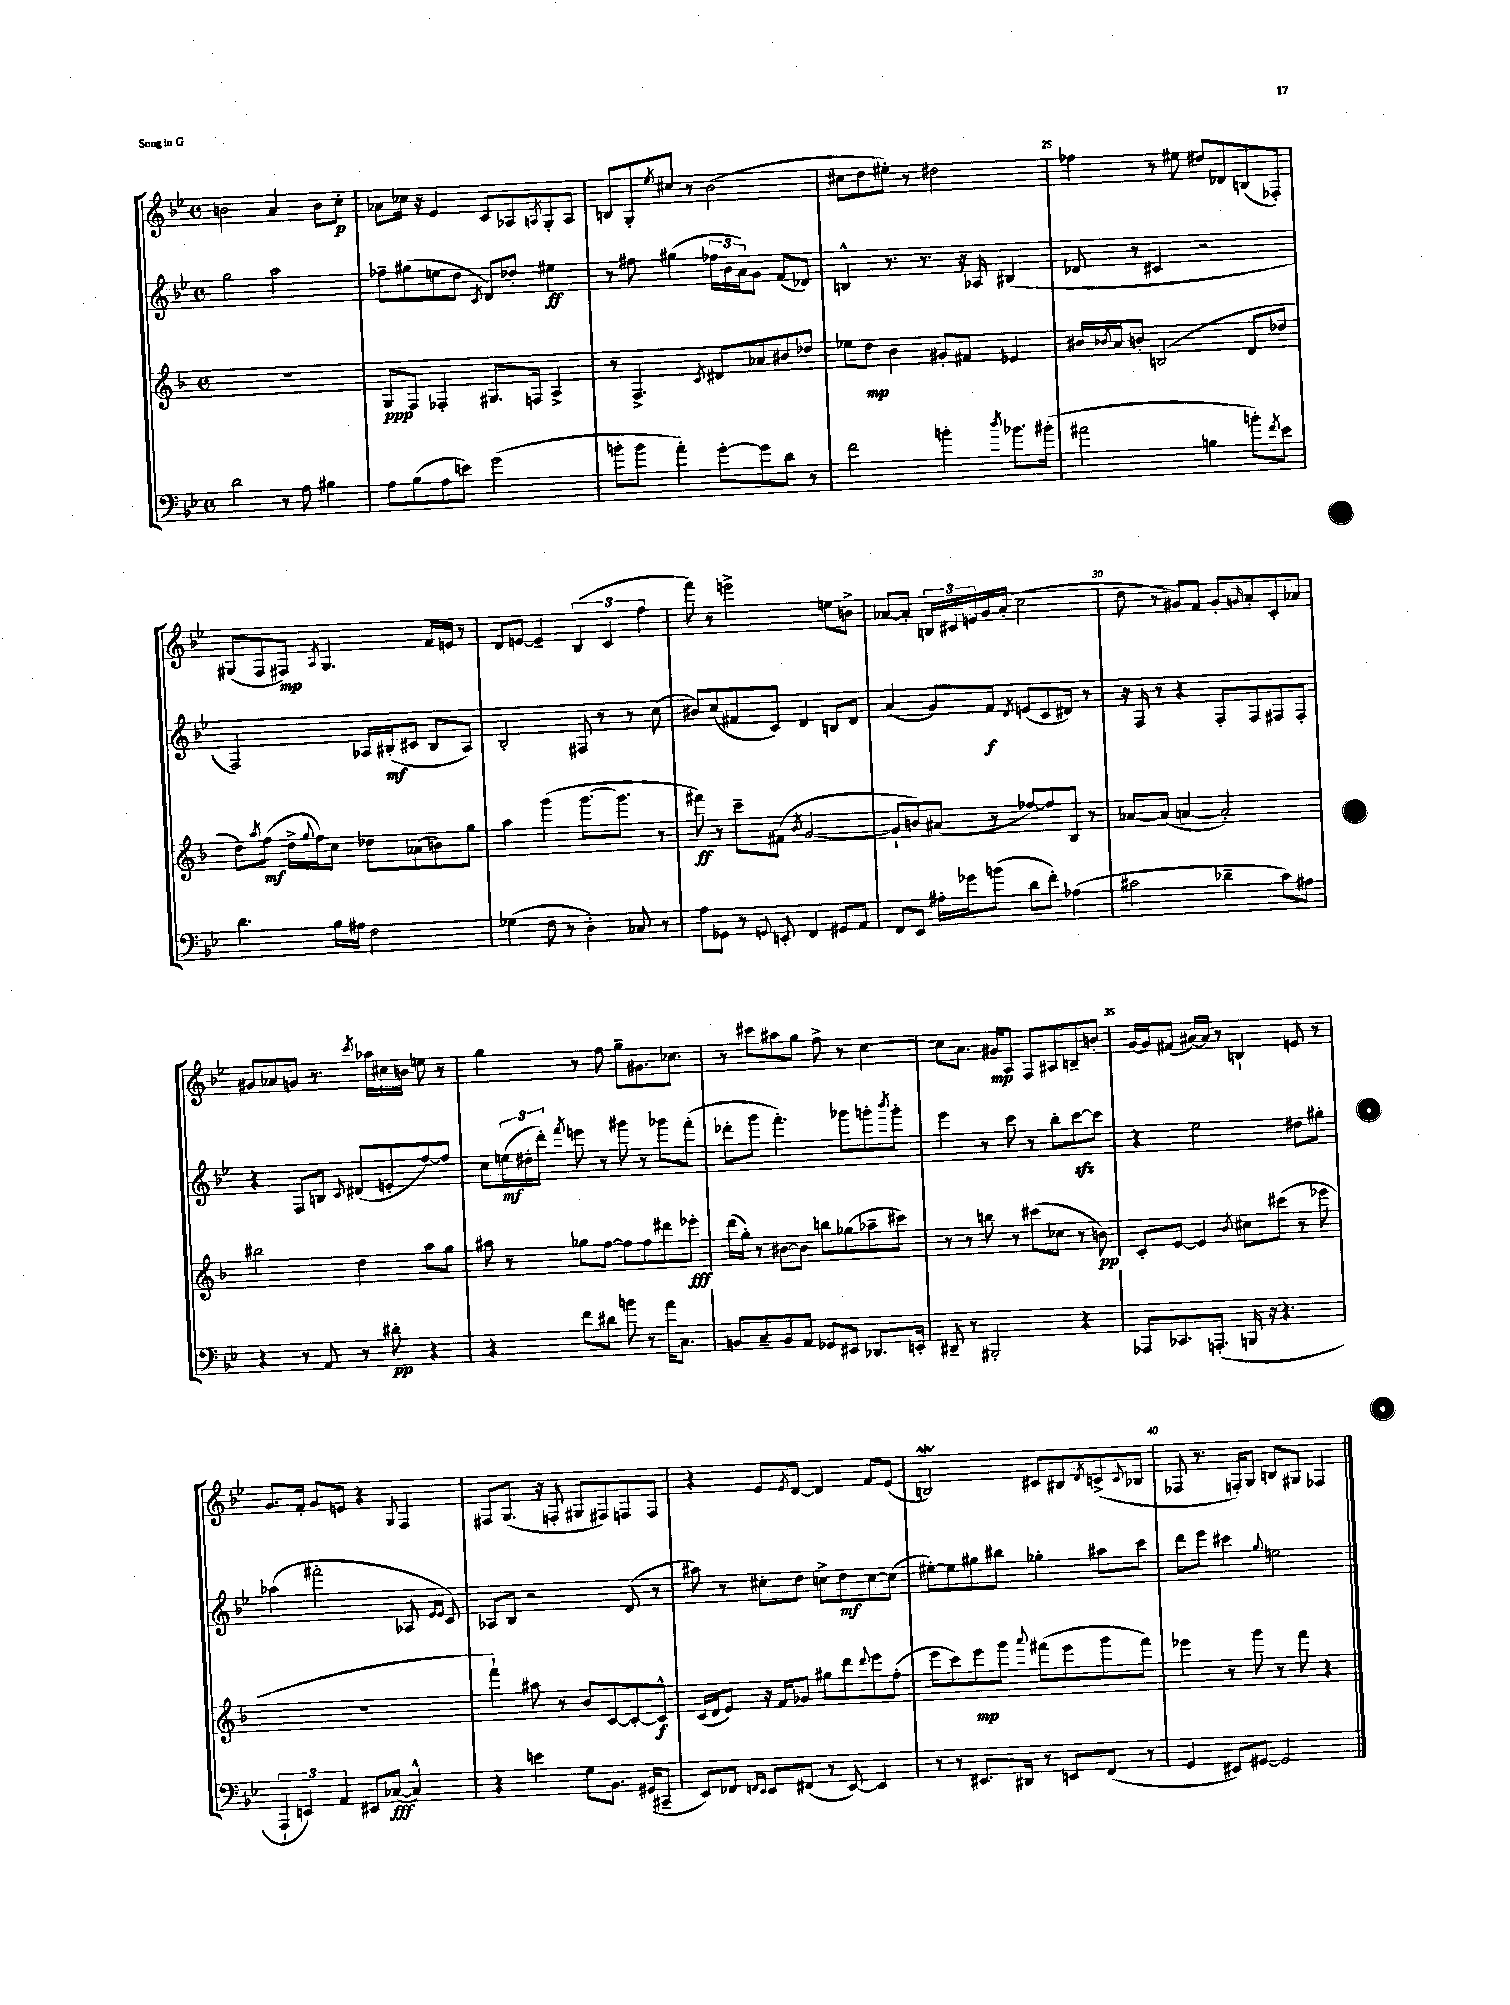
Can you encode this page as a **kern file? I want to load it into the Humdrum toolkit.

**kern	**kern	**kern	**kern
*staff4	*staff3	*staff2	*staff1
*clefF4	*clefG2	*clefG2	*clefG2
*k[b-e-]	*k[b-]	*k[b-e-]	*k[b-e-]
*M4/4	*M4/4	*M4/4	*M4/4
*met(c)	*met(c)	*met(c)	*met(c)
2d	1r	2gg	2b
8r	.	2aa	4a
8A	.	.	.
4B#	.	.	8b
.	.	.	8cc'
=	=	=	=
8A	8G	8ff-~	8a-
(8B-	8F	(8gg#	16cc-
.	.	.	16r
8A	4F-'	8ee	4e-
8e)	.	8dd	.
.	.	8qc	.
(2g	8.G#	8d)	8c
.	.	8dd-'	8A-
.	16F	.	.
.	.	.	8qA
.	4A^	4ee#	8G'
.	.	.	8A
=	=	=	=
8b'	8r	8r	8B
8b	4.F^	8ff#	8G'
.	.	.	8qee-
4a')	.	(4gg#	8cc#
.	.	.	8r
.	8qc	.	.
[8g'	8d#	24ff-	(2b-
.	.	24b-	.
.	.	24a)	.
8g]	8a-	8g	.
8d	8b#	(8f	.
8r	8dd-	8d-)	.
=	=	=	=
2f	8ee-	4B^^	8cc#
.	8dd	.	8dd
.	4b-	8.r	8ee#')
.	.	.	8r
.	.	8.r	.
4b'	8g#'	.	2dd#
.	8f#	16r	.
.	.	16A-	.
8qdd	.	.	.
8.b-	4e-	(4B#	.
(16b#'	.	.	.
=	=	=	=
2a#	16b#	8d-	4ff-
.	8qb-	.	.
.	16a	.	.
.	8b'	8r	.
.	(2B	4c#	8r
.	.	.	8ee#
4B	.	2r	8dd#
.	.	.	8d-
8b')	8d	.	(8B
8qf	.	.	.
8e-	8dd-	.	8F-')
=	=	=	=
4.d	8dd)	2F)	(8G#
.	8qaa	.	.
.	(8ff	.	8F
.	16dd^	.	8F#)
.	8qqgg	.	.
.	16ff)	.	.
.	.	.	8qA
16B-	8cc	.	4.G#
16A#	.	.	.
2F	8dd-	16A-	.
.	.	(16B#'	.
.	(8a-	8c#	.
.	8b)	8B#	16f
.	.	.	16e
.	8gg	8A-)	8r
=	=	=	=
(4G-	4aa	2B-'	8d
.	.	.	[8e
8F	(4ggg	.	4e~]
8r	.	.	.
4D')	[8.ggg	8F#	(6B-
.	.	8r	.
.	.	.	6c
.	8.ggg]	.	.
8C-	.	8r	.
.	.	.	6ff
8r	8r	(8cc	.
=	=	=	=
8A	8fff#)	8b#)	8fff)
8GG-	8r	(8cc	8r
8r	8ccc~	8f#	2eee^
8qqGG	.	.	.
8EE'	(8f#	8c)	.
.	8qb-	.	.
4FF	[2g	4d	.
8GG#	.	8B	8ee
8AA	.	8d	8b^
=	=	=	=
8FF	8g`]	(4a	[8a-
8EE-	8b)	.	8a-']
16A#'	(8a#	8g)	24B
.	.	.	24c#
16g-	.	.	.
.	.	.	24e
(8b	8r	8f	16g
.	.	.	(16a-'
.	.	8qd	.
8d	[8ff-)	(8e	2cc
8f')	8ff-]	8c	.
(4A-	8B-	8d#)	.
.	8r	8r	.
=	=	=	=
2c#	[8a-	16r	8dd
.	.	16F	.
.	(8a-]	8r	8r
.	[4a	4r	8g#)
.	.	.	8f
4d-~	2a'])	8F'	8g#'
.	.	.	16qqg
.	.	8F	8a'
8c#)	.	8F#	8c'
8A#	.	8F#'	8a-
=	=	=	=
4r	2bb#	4r	8g#
.	.	.	8a-
8r	.	8F	8g
8AA	.	8B	8.r
.	.	8qqc	.
8r	4dd	(8d#	.
.	.	.	8qccc
.	.	.	16aa-
8d#'	.	8e'	16cc#
.	.	.	16b
4r	8aa	[8ff)	8ee
.	8gg	8ff]	8r
=	=	=	=
4r	8aa#	8cc	4gg
.	8r	(24ee	.
.	.	24dd#'	.
.	.	24ddd')	.
.	.	8qfff	.
8f	8gg-	8eee	8r
8d#	[8ff	8r	8ff
8b	8ff]	8ggg#	8gg~
8r	8ff	8r	8.g#
16a	8ddd#	8ggg-	.
8.C	.	.	8.cc-
.	8eee-'	(8fff'	.
=	=	=	=
8BB	(16ddd	8ddd-'	8r
.	16gg')	.	.
8C~	8r	8ggg	8ccc#
8BB	[8b#	4.fff')	8aa#
8AA	8b#]	.	8gg
8GG-	8bb	.	8ff^
8EE#	(8gg-	8ggg-	8r
8.DD-	8aa-~	8ggg'	[4cc
.	.	8qbbb-	.
.	8ccc#)	8ggg'	.
16EE'	.	.	.
=	=	=	=
8DD#~	8r	4eee-	8cc]
8r	8r	.	8.a
2BBB#'	8bb	8r	.
.	.	.	16g#
.	8r	8ccc	8A
.	(8ccc#	8r	8F
.	8cc-	8bb-'	8A#
4r	8r	[8ccc	8B~
.	8b)	8ccc]	8b'
=	=	=	=
8AAA-	8c'	4r	[16g
.	.	.	16g]
8.CC-	[8e	.	(8f#
.	4e]	2ee-	[16a#)
(8.AAA'	.	.	16a#]
.	.	.	8r
.	8qb-	.	.
16BBB	8cc#	.	4B`
16r	.	.	.
4.r	(8ccc#	.	.
.	8r	8dd#	8e
.	8eee-	8gg#'	8r
=	=	=	=
6AAA`	1r	(4aa-	8.g
6EE)	.	.	.
.	.	.	16f'
.	.	2fff#'	8g
6AA	.	.	.
.	.	.	8e
8EE#	.	.	4r
([8C-	.	.	.
.	.	.	8qqG
4C-^^])	.	8A-	4F
.	.	16qqe-	.
.	.	16qqe-	.
.	.	8c)	.
=	=	=	=
4r	4fff`)	8A-	8F#
.	.	8B-	(8.G
4e	8aa#	2r	.
.	.	.	16r
.	8r	.	8F'
8G	8b-	.	8G#
8.BB-	[8c	.	8F#)
.	8c'_	(8d	8F
(16GG#	.	.	.
8CC#~	8c^^]	8r	8F
=	=	=	=
8EE-)	(16c	8aa#)	4r
.	16d	.	.
8FF-	8e)	8r	.
16qqFF	.	.	.
16qqEE-	.	.	.
8EE-	16r	8cc#'	8e-
.	16f	.	.
.	.	.	8qe-
(8FF#	8g-	8dd	[8d
8r	8gg#	8cc^	4d]
[8EE-)	8ddd	8dd	.
.	8qqddd	.	.
4EE-]	8eee	[8cc	8f
.	(8ff'	(8cc]	(8e-
=	=	=	=
8r	8eee	[8ee#')	2B)
8r	8ccc)	8ee#]	.
8.EE#	8eee	8gg#	.
.	8ggg	8bb#	.
16DD#	.	.	.
.	8qqaaa	.	.
8r	(8fff#	4gg-'	8c#
8EE	8eee	.	8B#
.	.	.	8qd
(8FF	8ggg	8aa#	(8c^
.	.	.	8qqc
8r	8fff#)	8ccc	8B-
=	=	=	=
4GG	4eee-	8ddd	8F-
.	.	8eee-	8.r
8EE#)	8r	4ccc#	.
.	.	.	16F')
[8GG#	8ggg	.	8G
.	.	8qqgg	.
2GG#]	8r	2ee	8B
.	8fff	.	8G#
.	4r	.	4F-
==	==	==	==
*-	*-	*-	*-
